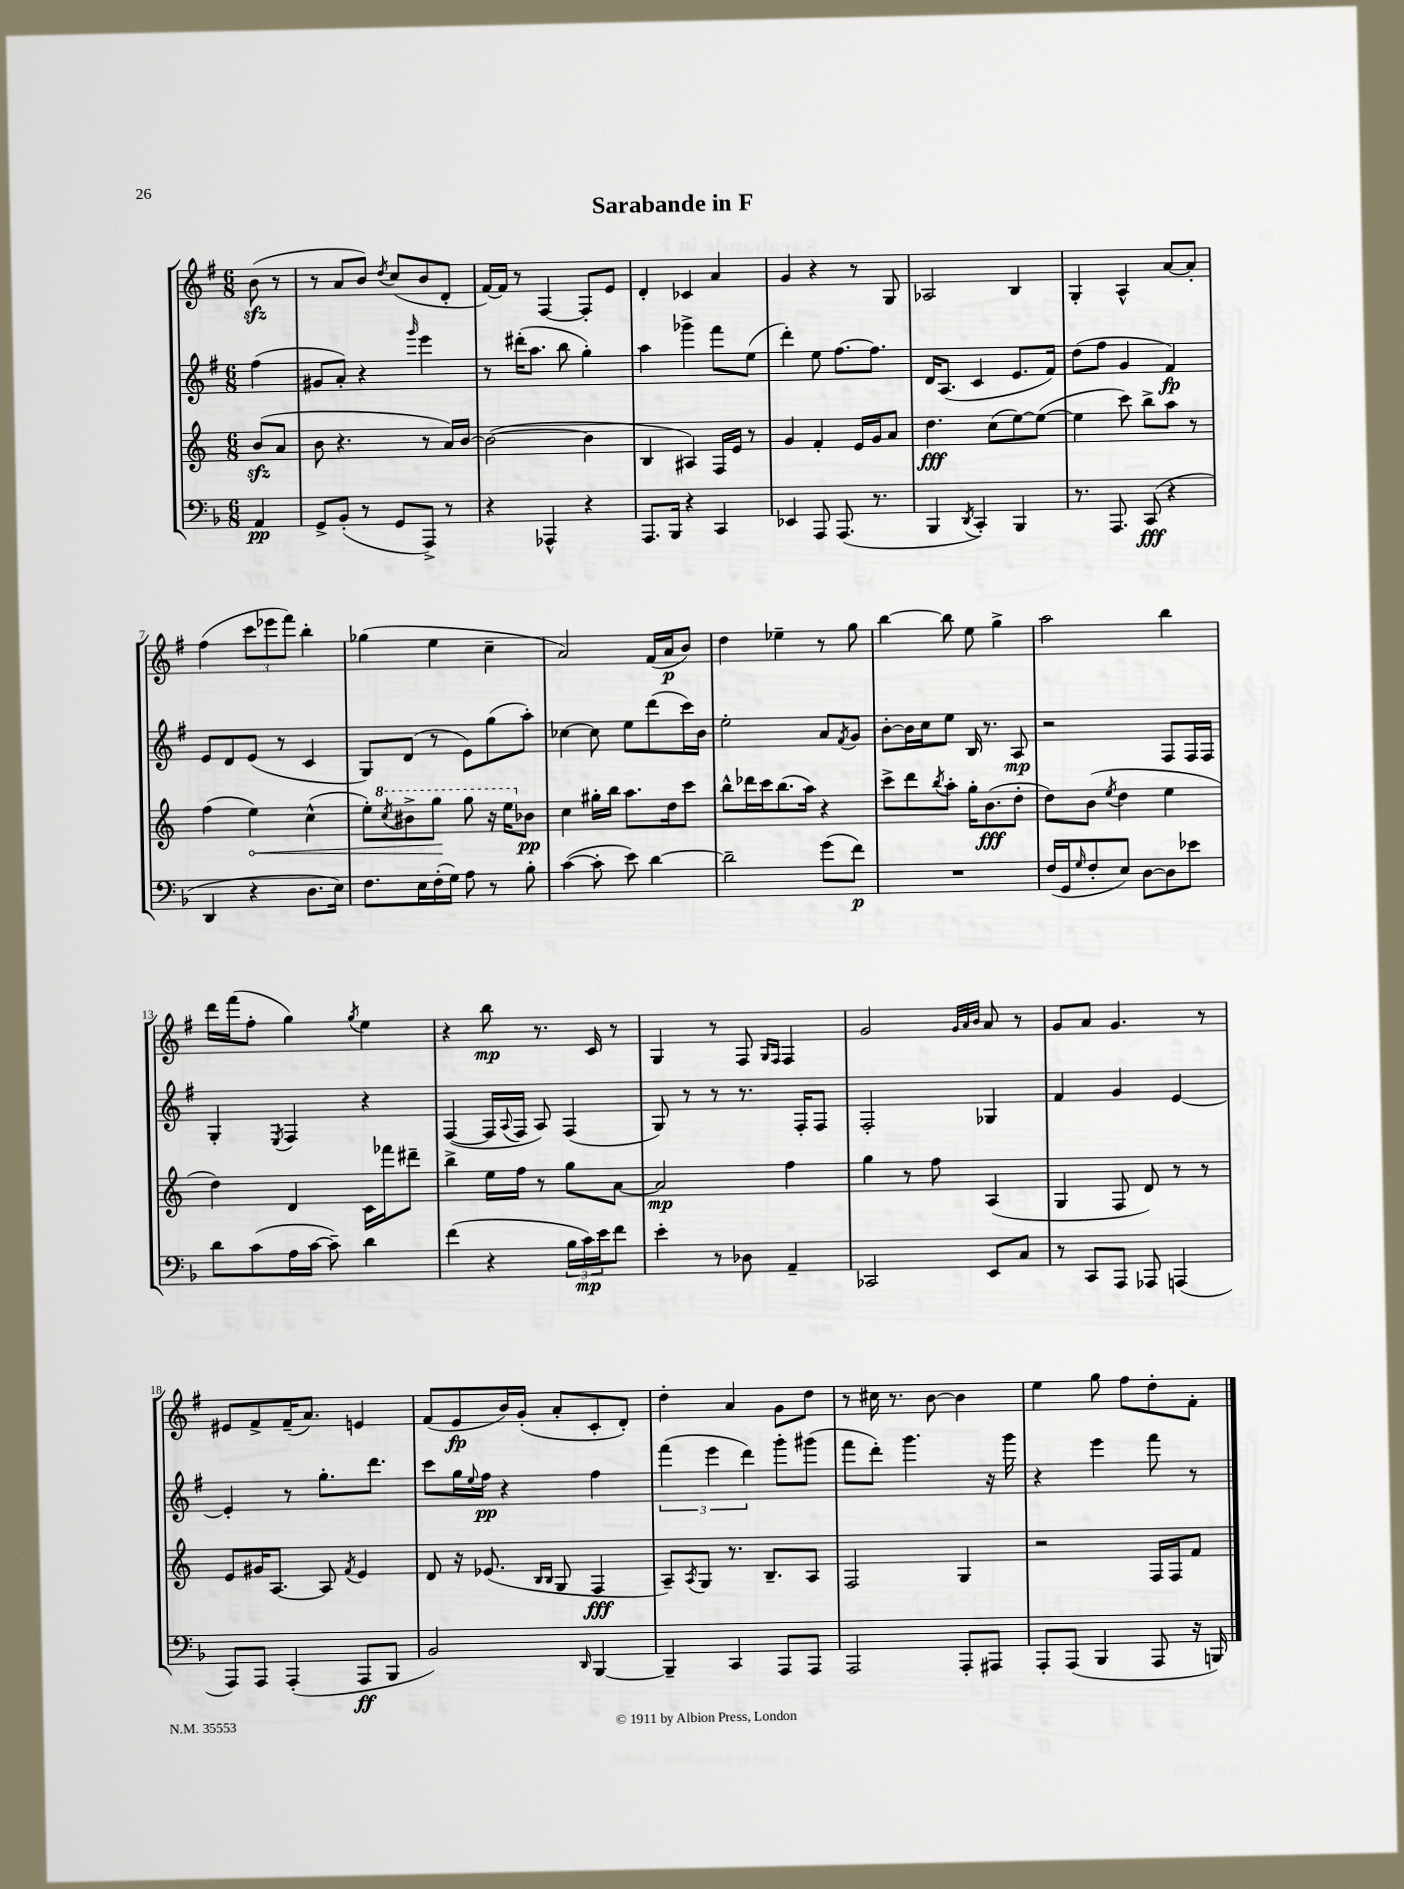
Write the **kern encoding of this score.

**kern	**kern	**kern	**kern
*staff4	*staff3	*staff2	*staff1
*clefF4	*clefG2	*clefG2	*clefG2
*k[b-]	*k[]	*k[f#]	*k[f#]
*M6/8	*M6/8	*M6/8	*M6/8
4AA	(8b	(4ff#	(8b
.	8a	.	8r
=	=	=	=
8GG^	8b	8g#	8r
(8BB-'	4.r	8a')	8a
8r	.	4r	8b)
.	.	.	8qdd
8GG	.	.	(8cc
.	.	16qqggg	.
8AAA^)	8r	4eee	8b
8r	16a)	.	8d'
.	[16b	.	.
=	=	=	=
4r	(2b_	8r	[16f#)
.	.	.	16f#]
.	.	(16ddd#'	8r
.	.	8.aa	.
4AAA-^^	.	.	[4F#
.	.	8bb	.
4r	4b]	4gg')	8F#']
.	.	.	8e
=	=	=	=
8.AAA	4B	4aa	4d'
16BBB-	.	.	.
4r	4A#)	4ggg-^	4c-
4CC	16F	8fff#	4a
.	16e	.	.
.	8r	(8ee	.
=	=	=	=
4EE-	4g	4ddd')	4g
8AAA	4f'	8ee	4r
(8.AAA	.	[8.ff#	.
.	16e	.	8r
8.r	16g	8.ff#]	.
.	8a	.	8G
=	=	=	=
4BBB-	4.dd	16d	2A-
.	.	(8.A	.
8qDD	.	.	.
4CC')	.	4c	.
.	(8cc	.	.
4BBB-	[8ee)	8.e	4B
.	(8ee_	.	.
.	.	16f#)	.
=	=	=	=
8.r	4ee]	(8dd	4G'
.	.	8ff#	.
8.AAA	.	.	.
.	8ccc)	4g	4A^^
(8CC	8bb^	.	.
4r	8aa	4f#)	[8a
.	8r	.	8a']
=	=	=	=
4DD	(4ff	8e	(4ff#
.	.	8d	.
4r	4ee)	(8e	12ccc
.	.	.	12eee-
.	.	8r	.
.	.	.	12fff#)
8.D	(4cc^^	4c	4bb'
16E)	.	.	.
=	=	=	=
8.F	8ee')	8G)	(4gg-
.	8qccc	.	.
.	8bb#^	(8d	.
16E	.	.	.
(16F'	8ggg	8r	4ee
16G)	.	.	.
8A	8ggg	8e)	.
8r	16r	(8gg	4cc~
.	16eee	.	.
8B-'	8b-	8aa')	.
=	=	=	=
([4c	4cc	[4cc-	2a)
8c']	16gg#'	8cc-]	.
.	16bb	.	.
8e)	8.aa	8ee	.
[4d	.	(8ddd	(16f#
.	16dd	.	16a
.	8ccc	16ccc)	8b)
.	.	16b	.
=	=	=	=
2d~]	8bb^^	2ee'	4dd
.	16ddd-	.	.
.	16ccc	.	.
.	(8.bb	.	4ee-~
.	16aa)	.	.
(8g	4r	8a	8r
.	.	8qf#	.
8f)	.	8g	8gg
=	=	=	=
2.r	8ccc^	[8b'	[4bb
.	8ddd	16b]	.
.	.	16cc	.
.	8qbb	.	.
.	8aa'	8ee	8bb]
.	16gg'	16B	8ee
.	(8.b	8.r	.
.	.	.	4gg^
.	8dd'	8A	.
=	=	=	=
(16F	8dd)	2r	2aa
16GG	.	.	.
16qqG	.	.	.
8F'	(8b	.	.
.	8qee	.	.
8E)	4dd	.	.
[8D	.	.	.
8D]	4ee	8F#	4bb
8e-	.	16F#	.
.	.	16F#	.
=	=	=	=
8d	4dd)	4G'	16ddd
.	.	.	(16fff#
(8c	.	.	8ff#'
.	.	8qE	.
16A	4d	4F#	4gg)
[16c	.	.	.
8c~])	.	.	.
.	.	.	8qgg
4d	16c	4r	4ee
.	16fff-	.	.
.	8ddd#~	.	.
=	=	=	=
(4f	4bb^	([4F#	4r
4r	16ee	16F#]	8bb
.	.	8qqA	.
.	16ff	16F#	.
.	8r	8A)	8.r
24B-	8gg	(4F#	.
24c)	.	.	.
.	.	.	16c
24e	.	.	.
8f	[8a	.	8r
=	=	=	=
4e'	2a]	8G)	4G
.	.	8r	.
8r	.	8r	8r
8D-	.	8.r	8F#
.	.	.	16qqG
.	.	.	16qqF#
4AA~	4ff	.	4F#
.	.	16F#'	.
.	.	8F#	.
=	=	=	=
2CC-	4gg	2F#'	2g
.	8r	.	.
.	8ff	.	.
.	.	.	32qqg
.	.	.	32qqa
.	.	.	32qqb
8EE	(4A	4G-	8a
8C	.	.	8r
=	=	=	=
8r	4G	4f#	8g
8CC	.	.	8a
8AAA	8F	4g	4.g
8AAA-	8d)	.	.
(4AAA	8r	[4e	.
.	8r	.	8r
=	=	=	=
8AAA)	8e	4e']	8e#
8AAA	16g#	.	8f#^
.	[8.A	.	.
(4AAA'	.	8r	(16f#~
.	.	.	8.a)
.	8A]	8.gg'	.
.	8qf	.	.
8AAA	4e	.	4e
.	.	8.ddd	.
8BBB-	.	.	.
=	=	=	=
2BB-)	8d	8ccc	(8f#
.	16r	16gg	8e
.	.	8qqee	.
.	(8.e-	16ff#	.
.	.	4r	16b)
.	.	.	(16g'
.	16qqB	.	.
.	16qqB	.	.
.	8G	.	8a'
16qqDD	.	.	.
[4BBB-	4F	4ff#	8c'
.	.	.	8d')
=	=	=	=
4BBB-~]	8A~)	(6fff#	4dd'
.	8qA	.	.
.	8G	.	.
.	.	6eee	.
4CC	8.r	.	4a
.	.	6ddd)	.
.	8.B~	.	.
8AAA	.	8ggg'	8g
8AAA	8A	(8ggg#	8dd
=	=	=	=
2AAA	2F	8fff#	8r
.	.	8ddd')	16cc#
.	.	.	8.r
.	.	4.ggg	.
.	.	.	[8b
8AAA'	4G	.	4b]
8AAA#	.	16r	.
.	.	16ggg	.
=	=	=	=
8AAA'	2r	4r	4ee
(8AAA	.	.	.
4BBB-	.	4eee	8gg
.	.	.	8ff#
8AAA	16F	8fff#	8dd'
.	16F	.	.
16r	8f	8r	8f#'
16BBB)	.	.	.
==	==	==	==
*-	*-	*-	*-
